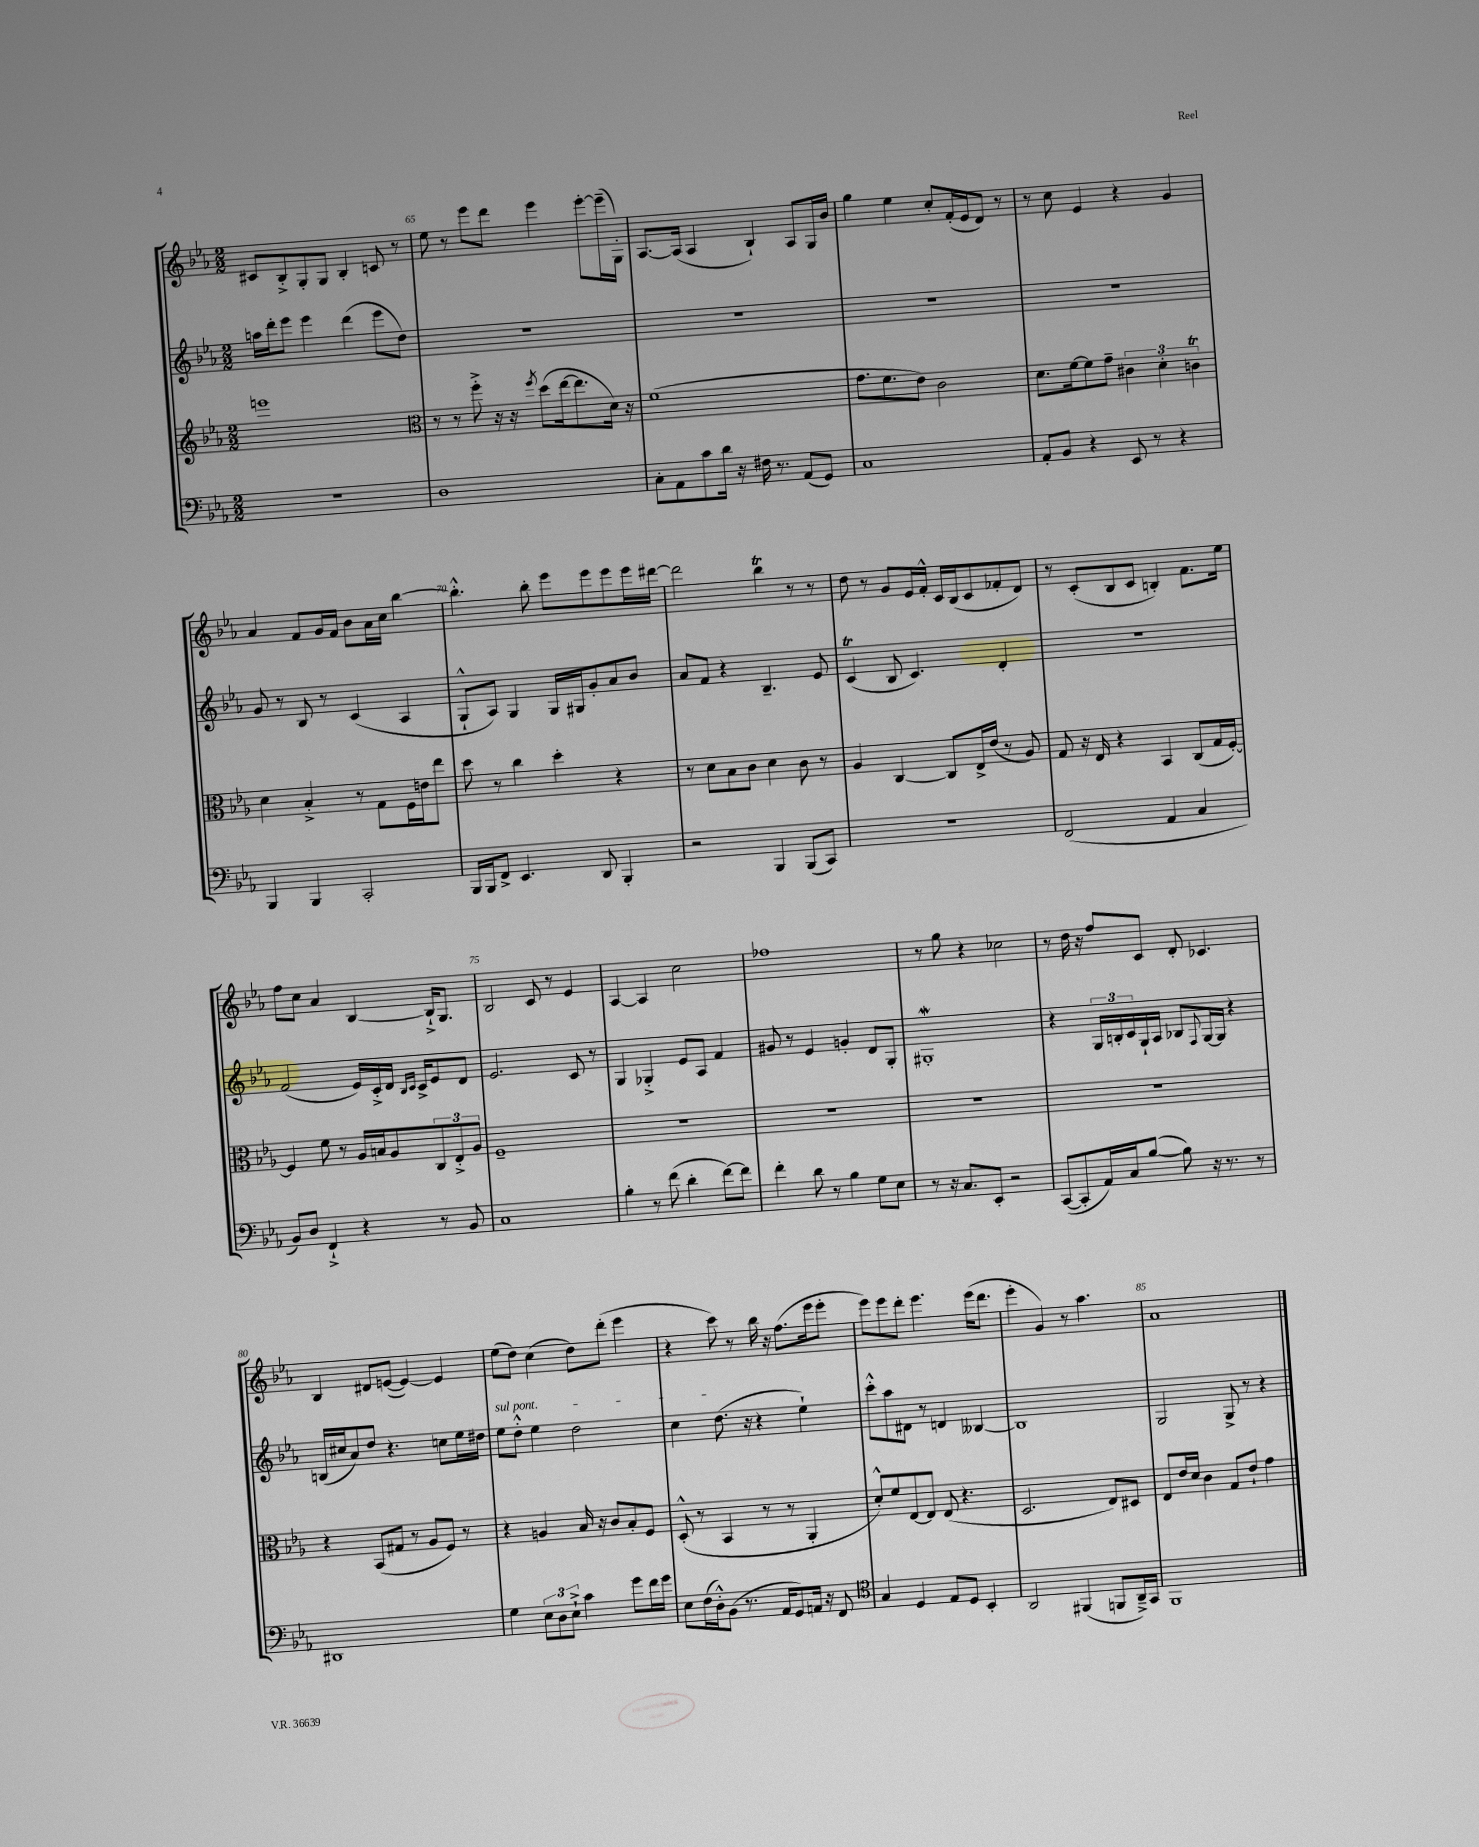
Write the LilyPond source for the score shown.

<<
\new StaffGroup <<
\new Staff = "s0" {
    \clef treble \key ees \major \numericTimeSignature \time 2/2
    cis'8 bes8-.-> g8-. g8 bes4-. c'8 r8 |
    ees''8 r8 ees'''8 d'''8 ees'''4 ees'''8~-. ees'''16--( g16-.) |
    aes8.~ aes16( aes4 bes4-!) aes8 g16 bes'16 |
    g''4 ees''4 c''8-. f'16-.( ees'16 d'8) r8 |
    r8 c''8 ees'4 r4 g'4 |
    aes'4 f'8 g'16 f'16 bes'8 aes'16 c''16 bes''4~ |
    bes''4.-.-^ bes''8-. ees'''8 ees'''8 ees'''8 ees'''16 dis'''16~ |
    dis'''2 bes''4\trill r8 r8 |
    d''8 r8 g'8 ees'16 f'16-.-^ c'16 bes16( c'8 fes'8-. d'8) |
    r8 c'8-.( bes8 c'8 b4-.) f'8. ees''16 |
    f''8 c''8 aes'4 bes4~ bes16-!-> g8. |
    bes2 c'8 r8 ees'4 |
    aes4~ aes4 c''2 |
    fes''1 |
    r8 g''8 r4 ces''2 |
    r8 d''16 r16 f''8 c'8 d'8-. ces'4. |
    bes4 dis'8 e'8~( e'4~) e'4 |
    ees''8( d''8) c''4( d''8) d'''8-.( ees'''4 |
    r4 c'''8) r8 bes''16 r16 f''8.( ees'''16 ees'''8-. |
    ees'''8) ees'''8 d'''8-. ees'''4. ees'''16( d'''8. |
    ees'''4-. g'4) r8 aes''4. |
    aes'1 \bar "|." |
}
\new Staff = "s1" {
    \clef treble \key ees \major \numericTimeSignature \time 2/2
    a''16 d'''16-. ees'''8 ees'''4 d'''4( ees'''8 d''8) |
    R1 |
    R1 |
    R1 |
    R1 |
    g'8 r8 bes8 r8 c'4( aes4 |
    g8-!-^ aes8) g4 g16 gis16 g'8-. aes'8 bes'8 |
    aes'8 f'8 r4 bes4.-- ees'8 |
    c'4\trill( bes8 c'4.) d'4-. |
    r1 |
    f'2( ees'16) c'16-.-> d'16 \grace { bes16 c'16 } c'16-> ees'8 d'8 |
    ees'2. c'8 r8 |
    g4 ges4-.-> ees'8 aes8 f'4 |
    gis'8 r8 ees'4 g'4-. d'8 g8-. |
    gis1-.\mordent |
    r4 \tuplet 3/2 { g16 b16-. c'16 } g16-! aes16 bes8 \appoggiatura { f8 } g16~ g16 r4 |
    b16( cis''16 aes'8) d''8 r4. c''8 ees''16 dis''16 |
    \once \override TextSpanner.bound-details.left.text = \markup { \italic "sul pont." } ees''8\startTextSpan d''8-.-^ ees''4 d''2 |
    c''4 d''8.\stopTextSpan( r16 r4 ees''4-!) |
    c'''8-.-^ aes''8 dis'8 r8 d'4 beses4~ |
    beses1 |
    g2 g8-> r8 r4 \bar "|." |
}
\new Staff = "s2" {
    \clef treble \key ees \major \numericTimeSignature \time 2/2
    e'''1 |
    \clef alto r8 r8 f''8-.-> r16 r16 \acciaccatura { f''8 } d''8( ees''16~ ees''8. d'16) r16 |
    f'1( |
    g'8. f'8. ees'8) c'2 |
    d'8. f'16~ f'8 g'8-- \tuplet 3/2 { cis'4 d'4-. c'4\trill } |
    d'4 bes4-.-> r8 g8 f16 e'16 ees''8 |
    d''8 r8 c''4 d''4-. r4 |
    r8 d'8 bes8 c'8 d'4 c'8 r8 |
    aes4 c4~ c8 ees16-> ees'16( r8 aes8) |
    g8 r16 ees16 r4 bes,4 c8( g16 f16~-.) |
    f4 f'8 r8 aes16 b16 aes8 \tuplet 3/2 { c8 ees8-.-> aes8 } |
    f1-- |
    R1 |
    R1 |
    R1 |
    R1 |
    r4 bes,8( gis8 r8 aes8 f8) r8 |
    r4 a4 bes16 r16 c'8 bes8-. f8 |
    d8-.-^( r8 bes,4 r8 r8 aes,4-. |
    d'8-.-^) f'8 ees8~ ees8 ees8( r4. |
    d2. ees8) dis8 |
    ees8 ees'16 d'16 c'4 g8 ees'8-! g'4 \bar "|." |
}
\new Staff = "s3" {
    \clef bass \key ees \major \numericTimeSignature \time 2/2
    R1 |
    d1 |
    c8-. aes,8 c'8 d'16 r16 fis16 r8. aes,8( g,8) |
    c1 |
    aes,8-. bes,8 r4 ees,8 r8 r4 |
    bes,,4 bes,,4 c,2-. |
    bes,,16 bes,,16 f,8-> ees,4. d,8 bes,,4-. |
    r2 bes,,4 bes,,8( c,8) |
    r1 |
    f,2( aes,4 c4 |
    bes,8) d8 f,4-!-> r4 r8 bes,8 |
    c1 |
    bes4-. r8 f'8( d'4-. f'8~) f'8 |
    f'4-. d'8 r8 bes4 g8 ees8 |
    r8 r16 c8. ees,8-. r2 |
    c,8~( c,8-. aes,16) c16 bes8~( bes8) r16 r8. r8 |
    dis,1 |
    g4 \tuplet 3/2 { ees8 d8 ees8-!-> } c'4 g'8 f'16 g'16 |
    ees8 f16( d16-.-^) bes,8( r8. aes,16 g,8) a,16 r16 f,8 |
    \clef tenor g4 d4 ees8 d8 bes,4-. |
    aes,2 fis,4( f,8 aes,16--->) g,16 |
    f,1 \bar "|." |
}
>>
>>
\layout { \context { \Score currentBarNumber = #64 \override BarNumber.break-visibility = ##(#f #t #t) barNumberVisibility = #(every-nth-bar-number-visible 5) } }
